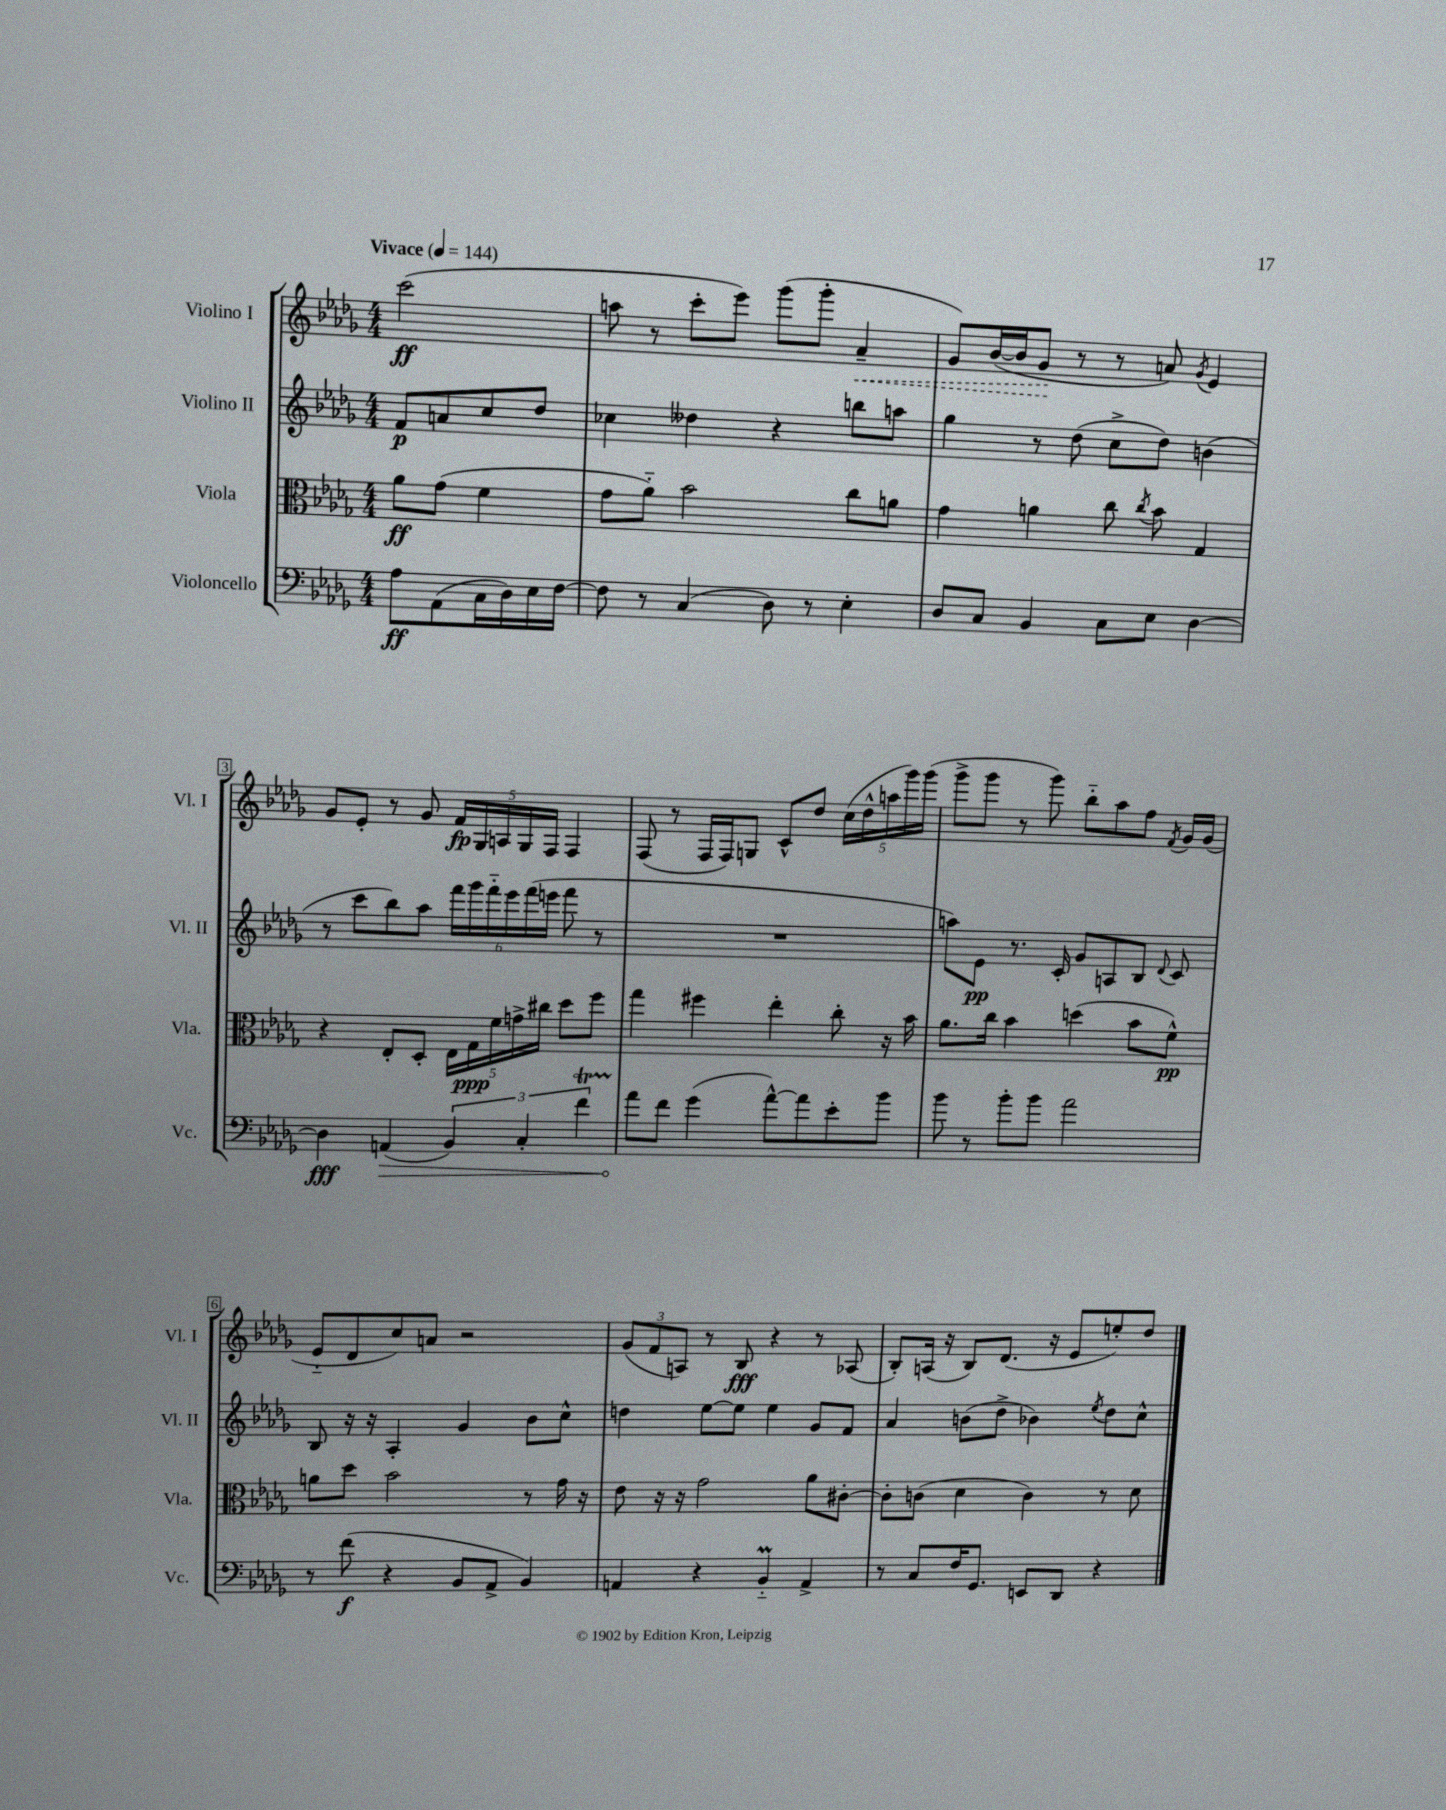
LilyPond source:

<<
\new StaffGroup <<
\new Staff = "s0" \with { instrumentName = "Violino I" shortInstrumentName = "Vl. I" } {
    \clef treble \key des \major \numericTimeSignature \time 4/4 \partial 2 \tempo "Vivace" 4 = 144
    \autoBeamOff c'''2\ff( |
    a''8 r8 c'''8[-. ees'''8]) ges'''8[( ges'''8]-. \once \override Hairpin.style = #'dashed-line aes'4--\< |
    ges'8[) bes'16~( bes'16 ges'8]\! r8 r8 a'8) \acciaccatura { ges'8 } ees'4 |
    ges'8[ ees'8]-. r8 ges'8 \tuplet 5/4 { f'16[\fp ges16 a16 ges16 f16] } f4 |
    f8( r8 f16[ f16) g8] c'8[-^ des''8] \tuplet 5/4 { c''16[( des''16-^ a''16 ges'''16) ges'''16]( } |
    ges'''8[-> ges'''8] r8 ges'''8) bes''8[-_ aes''8 f''8] \acciaccatura { f'8 } ges'16[ ges'16]( |
    ees'8[-_ des'8 c''8) a'8] r2 |
    \tuplet 3/2 { ges'8[( f'8 a8]) } r8 bes8\fff r4 r8 aes8( |
    bes8[-.) a16]( r16 bes8[) des'8.]( r16 ees'8[ e''8-.) des''8] \bar "|." |
}
\new Staff = "s1" \with { instrumentName = "Violino II" shortInstrumentName = "Vl. II" } {
    \clef treble \key des \major \numericTimeSignature \time 4/4 \partial 2
    \autoBeamOff f'8[\p a'8 c''8 des''8] |
    ces''4 deses''4 r4 b''8[ a''8] |
    ges''4 r8 des''8( c''8[-> des''8]) b'4( |
    r8 c'''8[ bes''8) aes''8] \tuplet 6/4 { f'''16[ ges'''16 f'''16-_ ees'''16 f'''16( e'''16] } f'''8 r8 |
    R1 |
    a''8[) ees'8]\pp r8. c'16-. ges'8[ a8 bes8] \appoggiatura { des'8 } c'8 |
    bes8 r16 r16 aes4-. ges'4 bes'8[ c''8]-^ |
    d''4 ees''8[~ ees''8] ees''4 ges'8[ f'8] |
    aes'4 b'8[( des''8]-> bes'4) \acciaccatura { ees''8 } des''8[ c''8]-^ \bar "|." |
}
\new Staff = "s2" \with { instrumentName = "Viola" shortInstrumentName = "Vla." } {
    \clef alto \key des \major \numericTimeSignature \time 4/4 \partial 2
    \autoBeamOff aes'8[\ff ges'8]( f'4 |
    ges'8[ aes'8]-_) bes'2 c''8[ a'8] |
    ges'4 a'4 c''8 \acciaccatura { c''8 } bes'8 ges4 |
    r4 ees8[-. des8]-. \tuplet 5/4 { ees16[ ges16\ppp f'16 g'16-> cis''16] } des''8[ f''8] |
    ges''4 fis''4 ees''4-. c''8-. r16 bes'16 |
    aes'8.[ c''16] bes'4 d''4( bes'8[ f'8]-^\pp) |
    a'8[ des''8] bes'2 r8 ges'16 r16 |
    ees'8 r16 r16 ges'2 aes'8[ cis'8]~-. |
    cis'8[-. c'8]( des'4 c'4) r8 des'8 \bar "|." |
}
\new Staff = "s3" \with { instrumentName = "Violoncello" shortInstrumentName = "Vc." } {
    \clef bass \key des \major \numericTimeSignature \time 4/4 \partial 2
    \autoBeamOff aes8[\ff aes,8( c16 des16) ees16 f16]~ |
    f8 r8 c4( des8) r8 ees4-. |
    des8[ c8] bes,4 c8[ ees8] des4~ |
    des4\fff \once \override Hairpin.circled-tip = ##t a,4\>( \tuplet 3/2 { bes,4) c4-. f'4\startTrillSpan } |
    aes'8[\stopTrillSpan\! f'8] ges'4( aes'8[~-^) aes'8 ees'8-. bes'8] |
    bes'8 r8 bes'8[-. bes'8] aes'2 |
    r8 f'8\f( r4 bes,8[ aes,8]-> bes,4) |
    a,4 r4 bes,4-_\prall a,4-> |
    r8 c8[ f16 ges,8.] e,8[ des,8] r4 \bar "|." |
}
>>
>>
\layout { \context { \Score \override BarNumber.stencil = #(make-stencil-boxer 0.1 0.3 ly:text-interface::print) } }
